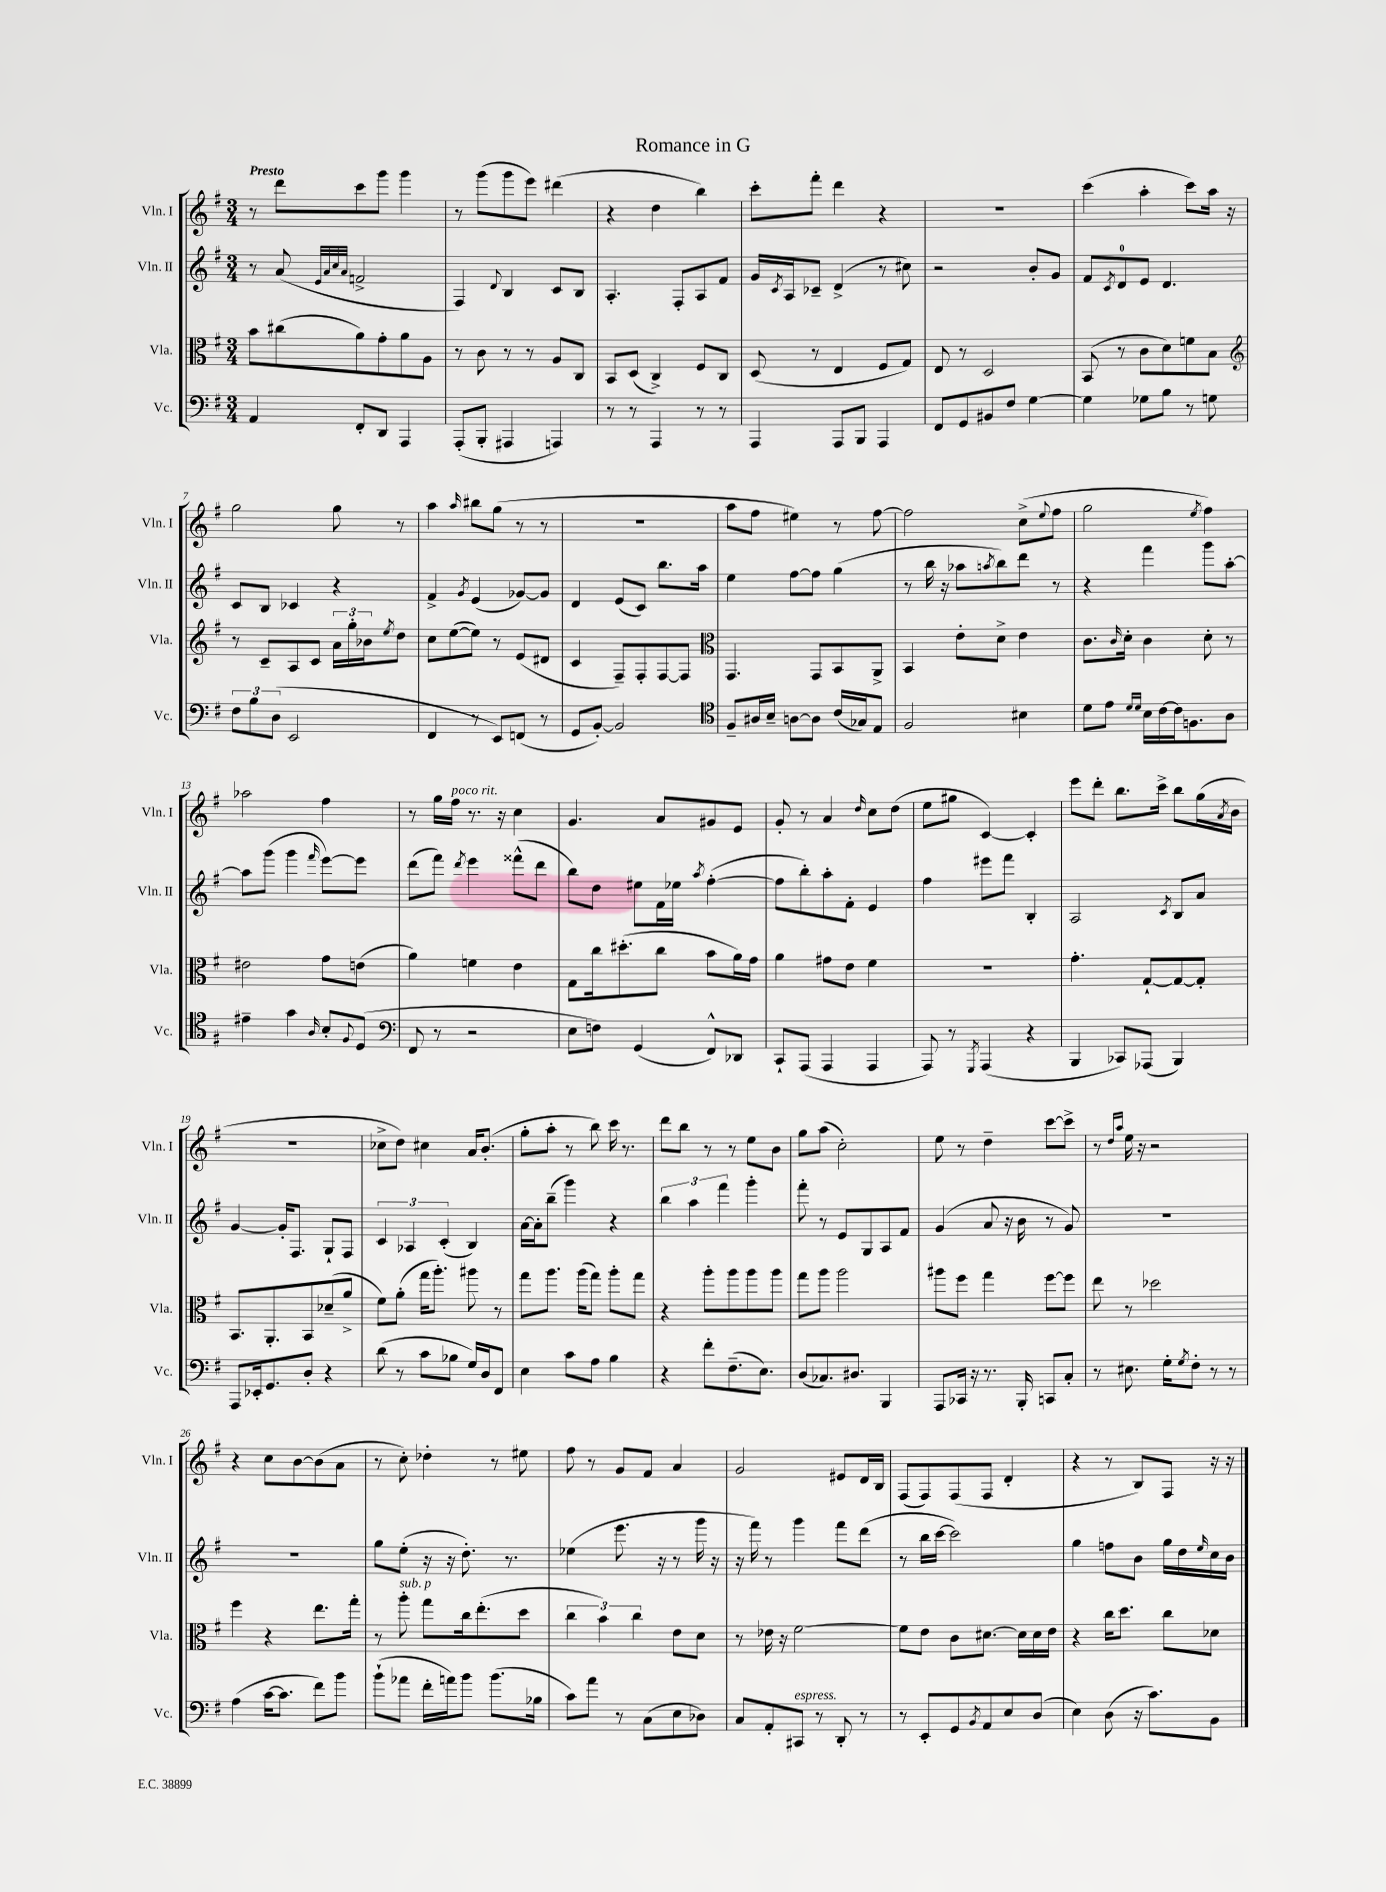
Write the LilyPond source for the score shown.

\header { title = "Romance in G" }
<<
\new StaffGroup <<
\new Staff = "s0" \with { instrumentName = "Vln. I" shortInstrumentName = "Vln. I" } {
    \clef treble \key g \major \numericTimeSignature \time 3/4 \tempo "Presto"
    r8 d'''8 c'''8 g'''8 g'''4 |
    r8 g'''8( g'''8 e'''8) dis'''4( |
    r4 d''4 b''4) |
    c'''8-. fis'''8-. d'''4 r4 |
    R2. |
    c'''4( a''4-. c'''8) a''16 r16 |
    g''2 g''8 r8 |
    a''4 \grace { a''16 } bis''8 g''8( r8 r8 |
    R2. |
    a''8 fis''8 eis''4) r8 fis''8~ |
    fis''2 c''8->( \appoggiatura { e''8 } fis''8 |
    g''2 \acciaccatura { e''8 } fis''4) |
    aes''2 fis''4 |
    r8 g''16 fis''16^\markup { \italic "poco rit." } r8. r16 c''4 |
    g'4. a'8 gis'8 e'8 |
    g'8-. r8 a'4 \grace { d''16 } c''8 d''8( |
    e''8 gis''8 c'4~) c'4-. |
    e'''8 d'''8-. b''8. c'''16-> b''8 g''16( \acciaccatura { a'8 } b'16 |
    R2. |
    ces''8-> d''8) cis''4 a'16 b'8.-.( |
    g''8-. a''8-. r8 b''8) c'''16 r8. |
    d'''8 b''8 r8 r8 e''8 b'8 |
    g''8 a''8( c''2-.) |
    e''8 r8 d''4-- c'''8~ c'''8-> |
    r8 \grace { d''16 a''16 } e''16 r16 r2 |
    r4 c''8 b'8~ b'8( a'8 |
    r8 c''8-.) des''4-. r8 eis''8 |
    fis''8 r8 g'8 fis'8 a'4 |
    g'2 eis'8 d'16 b16 |
    fis8( fis8) fis8( fis8 d'4-. |
    r4 r8 b8) fis8 r16 r16 \bar "|." |
}
\new Staff = "s1" \with { instrumentName = "Vln. II" shortInstrumentName = "Vln. II" } {
    \clef treble \key g \major \numericTimeSignature \time 3/4
    r8 a'8( \grace { e'32 a'32 c''32 a'32 } f'2-> |
    fis4) \appoggiatura { d'8 } b4 c'8 b8 |
    a4.-. fis8-. a8 fis'8 |
    g'16 \acciaccatura { c'8 } a16 ces'8-- d'4->( r8 cis''8) |
    r2 b'8-. g'8 |
    fis'8 \acciaccatura { c'8 } d'8-0 e'8 d'4. |
    c'8 b8 ces'4 r4 |
    fis'4-> \acciaccatura { g'8 } e'4( ges'8~) ges'8 |
    d'4 e'8( c'8) b''8. a''16 |
    e''4 fis''8~ fis''8 g''4( |
    r8 b''16 r16 aes''8 \acciaccatura { a''8 } b''8) d'''8 r8 |
    r4 fis'''4 g'''8 a''8~-. |
    a''8 g'''8( g'''4 \grace { fis'''16 } e'''8~) e'''8 |
    d'''8( fis'''8) \acciaccatura { d'''8 } e'''4 fisis'''8-^( d'''8 |
    b''8) d''8 eis''8 fis'16 ees''16 \acciaccatura { a''8 } fis''4~-.( |
    fis''8 b''8-.) a''8-. fis'8-. e'4 |
    fis''4 eis'''8 fis'''8 b4-. |
    a2 \acciaccatura { c'8 } b8 a'8 |
    g'4~ g'16-. fis8. g8-! fis8 |
    \tuplet 3/2 { c'4 aes4 c'4-.( } b4) |
    a'16~ a'16-. b''8--( g'''4) r4 |
    \tuplet 3/2 { b''4 a''4 fis'''4 } g'''4-. |
    fis'''8-. r8 e'8 g8 a8 fis'8 |
    g'4( a'8 r16 b'16 r8 g'8) |
    R2. |
    R2. |
    g''8 e''8-.( r16 r16 d''8.-.) r8. |
    ees''4( e'''8. r16 r8 g'''16 r16 |
    r16 fis'''16) r8 g'''4 fis'''8 d'''8( |
    r8 b''16 c'''16~ c'''2) |
    g''4 f''8 b'8 g''16 d''16 \grace { e''16 } c''16 b'16 \bar "|." |
}
\new Staff = "s2" \with { instrumentName = "Vla." shortInstrumentName = "Vla." } {
    \clef alto \key g \major \numericTimeSignature \time 3/4
    b'8 cis''8( a'8) g'8-. a'8 a8 |
    r8 c'8 r8 r8 a8 c8 |
    b,8 d8( c4->) fis8 c8 |
    d8( r8 e4 fis8 g8) |
    e8 r8 d2 |
    b,8( r8 c'8 d'8) f'8 b8 |
    \clef treble r8 c'8-- a8 c'8 \tuplet 3/2 { a'16 g''16-. bes'16 } \acciaccatura { e''8 } d''8 |
    c''8 e''8~( e''8) r8 e'8( dis'8 |
    c'4 fis8--) fis8-. fis8~ fis8 |
    \clef alto g,4. g,8 b,8 a,8-> |
    b,4 e'8-. d'8-> e'4 |
    c'8. \grace { c'16 } d'16-. c'4 d'8-. r8 |
    eis'2 g'8 e'8( |
    a'4) f'4 e'4 |
    g8 c''16 dis''8.-.( c''8 b'8 a'16) g'16 |
    a'4 gis'8 e'8 fis'4 |
    R2. |
    g'4.-. g8~-! g8~ g8-. |
    b,8. a,8.-. b,8 des'8--( a'8-> |
    fis'8) a'8-.( g''16 a''8.-.) ais''8 r8 |
    g''8 a''8. a''16( g''8) a''8-. g''8 |
    r4 a''8-. a''8 a''8 a''8 |
    g''8 a''8 a''2 |
    ais''8 fis''8 g''4 fis''8~ fis''8 |
    e''8 r8 des''2 |
    fis''4 r4 e''8. g''16-. |
    r8 a''8-.^\markup { \italic "sub. p" } g''8 c''16 e''8.-.( d''8 |
    \tuplet 3/2 { c''4 b'4) c''4 } e'8 d'8 |
    r8 ees'16 r16 fis'2~ |
    fis'8 e'8 c'8 dis'8.~ dis'16 dis'16 e'16 |
    r4 c''16 d''8. c''8 des'8 \bar "|." |
}
\new Staff = "s3" \with { instrumentName = "Vc." shortInstrumentName = "Vc." } {
    \clef bass \key g \major \numericTimeSignature \time 3/4
    a,4 fis,8-. d,8 a,,4 |
    a,,8-.( b,,8-. ais,,4 a,,4) |
    r8 r8 a,,4 r8 r8 |
    a,,4 a,,8 b,,8 a,,4 |
    fis,8 g,8 bis,8 fis8 g4~ |
    g4 ges8 b8 r8 g8 |
    \tuplet 3/2 { fis8 b8 d8( } e,2 |
    fis,4 r8 e,8) f,8( r8 |
    g,8 b,8~-.) b,2 |
    \clef tenor fis8-- ais16 b16-- a8~ a8 c'16( ges16) e8 |
    fis2 bis4 |
    d'8 e'8 \grace { d'16 d'16 } b16 c'16~ c'16 f8. a8 |
    eis'4-- g'4 \grace { a16 } b8-. \appoggiatura { fis8 } d8( |
    \clef bass fis,8 r8 r2 |
    e8 f8) g,4( fis,8-^) des,8 |
    c,8-! a,,8( a,,4 a,,4 |
    a,,8) r8 \acciaccatura { g,,8 } a,,4( r4 |
    b,,4 ces,8) aes,,8( b,,4) |
    a,,8 ees,16-. g,8. d8-. r4 |
    d'8( r8 c'8 bes8 g16) d16 fis,8 |
    e4 c'8 a8 b4 |
    r4 fis'8-. fis8.--( e8.) |
    d8( ces8.) dis8. b,,4 |
    a,,8 ces,16 r16 r8. b,,16-. c,8 c8-. |
    r8 eis8. g16-. \acciaccatura { g8 } fis8-. r8 r8 |
    a4( c'16~ c'8. fis'8) b'8 |
    b'8-!( aes'8 fis'16-. a'16) b'8 b'8.( bes16 |
    c'8) a'8 r8 c8( e8 des8) |
    c8 a,8-. cis,8^\markup { \italic "espress." } r8 d,8-. r8 |
    r8 e,8-. g,8 \acciaccatura { b,8 } a,8 e8 d8( |
    e4) d8( r16 c'8.) b,8 \bar "|." |
}
>>
>>
